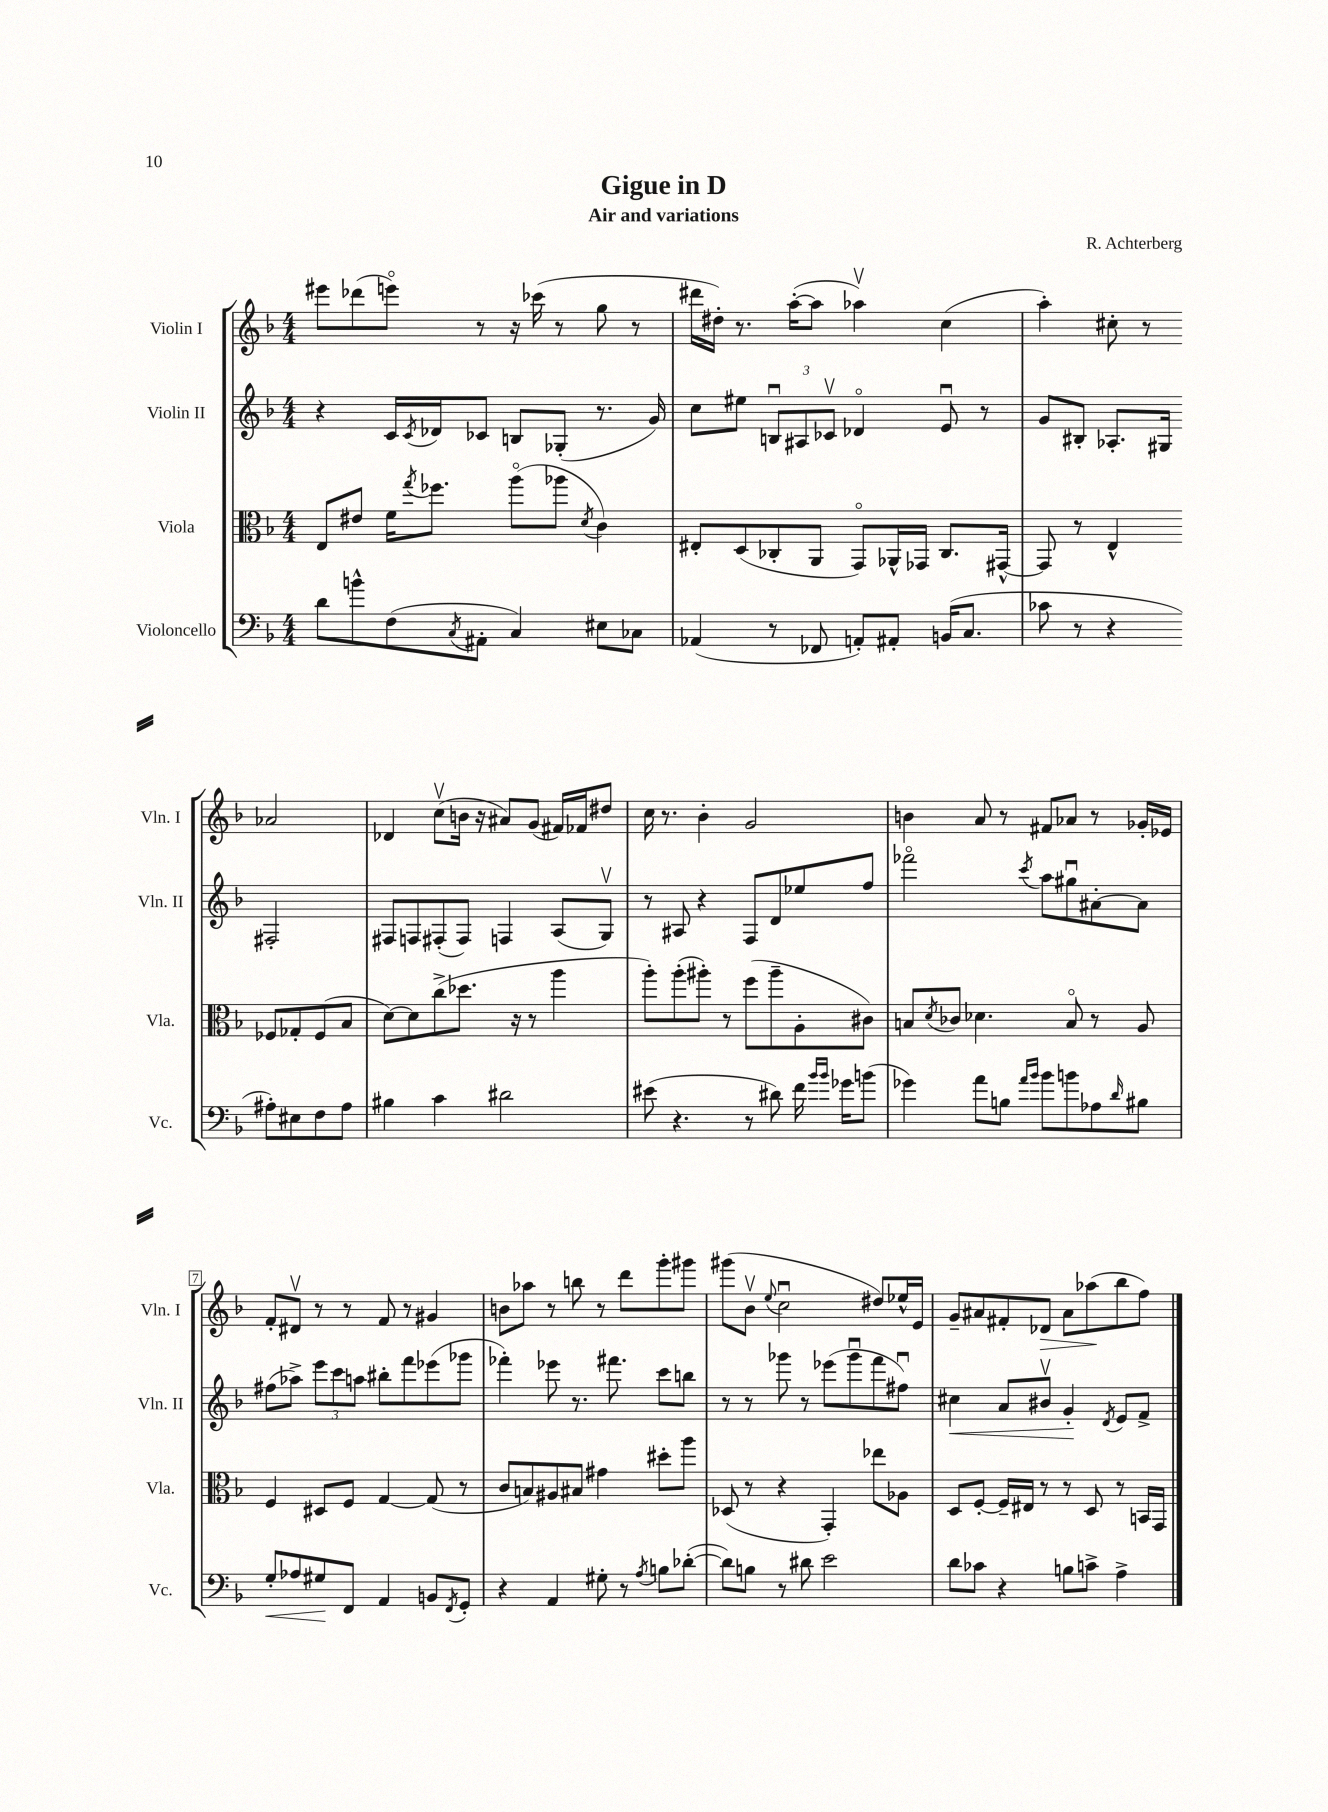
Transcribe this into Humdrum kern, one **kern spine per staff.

**kern	**kern	**kern	**kern
*staff4	*staff3	*staff2	*staff1
*clefF4	*clefC3	*clefG2	*clefG2
*k[b-]	*k[b-]	*k[b-]	*k[b-]
*M4/4	*M4/4	*M4/4	*M4/4
8d\L	8E/L	4r	8eee#\L
8b^^\	8e#/J	.	(8ddd-\
(8F\	16f\LK	16c/LL	8eeeo\J)
.	8qgg/	8qc/	.
.	8.ff-\J	16d-/J	.
8qC/	.	.	.
8AA#'\J	.	8c-/J	8r
4C/)	(8aao\L	8B/L	16r
.	.	.	(16ccc-\
.	8aa-\J	(8G-'/J	8r
.	8qd/	.	.
8E#\L	4c\)	8.r	8gg\
8C-\J	.	.	8r
.	.	16g/)	.
=	=	=	=
(4AA-/	8E#'/L	8cc\L	16ddd#\LL
.	.	.	16dd#'\JJ)
.	(8D/	8ee#\J	8.r
8r	8C-'/	12Bu/L	.
.	.	.	([16aa'\LK
.	.	12A#/	.
8FF-/	8AA/J	.	8aa\]J
.	.	12c-v/J	.
8AA'/L)	8GGo/L)	4d-o/	4aa-v\)
8AA#'/J	16AA-^^/L	.	.
.	16GG-/JJ	.	.
(16BB/LK	8.C-/L	8eu/	(4cc\
8.C/J	.	.	.
.	.	8r	.
.	[16GG#^^/Jk	.	.
=	=	=	=
8c-\	8GG#/]	8g/L	4aa'\)
8r	8r	8B#'/J	.
4r	4E^^/	8.A-'/L	8cc#'\
.	.	.	8r
.	.	16G#/Jk	.
8A#'\L)	8F-/L	2F#'/	2a-/
8E#\	8G-'/	.	.
8F\	(8F-/	.	.
8A#\J	8B-/J	.	.
=	=	=	=
4B#\	[8d\L)	8F#/L	4d-/
.	8d\]	8F/	.
4c\	(8cc^\	(8F#'/	(8ccv\L
.	8.dd-\J	8F#/J)	16b\Jk
.	.	.	16r
2d#\	.	4F/	8a#/L)
.	16r	.	.
.	8r	.	(8g/J
.	4aa\	(8A/L	16f#/LL)
.	.	.	16f-/J
.	.	8Gv/J)	8dd#/J
=	=	=	=
(8e#\	8aa'\L)	8r	16cc\
.	.	.	8.r
4.r	(8aa'\	8A#/	.
.	8aa#'\J)	4r	4b-'\
.	8r	.	.
8r	(8ff\L	8F/L	2g/
8d#\)	8aa#~\	8d/	.
16f\	8A'\	8ee-/	.
16qqb-/LL	.	.	.
16qqb-/JJ	.	.	.
16g-\LK	.	.	.
(8b\J	8c#\J)	8ff/J	.
=	=	=	=
4g-\)	8B/L	2fff-o\	4b\
.	8qd/	.	.
.	8c-/J	.	.
8a\L	4.d-\	.	8a/
8B\J	.	.	8r
16qqa/LL	.	.	.
16qqb-/JJ	.	8qccc/	.
8b-\L	.	8aa\L	8f#/L
8b\	8Bo/	8gg#u\	8a-/J
8A-\	8r	[8a#'\	8r
16qqd/	.	.	.
8B#\J	8A/	8a#\]J	16g-'/LL
.	.	.	16e-/JJ
=	=	=	=
8G'/L	4F/	(8ff#\L	8f'/L
8A-/	.	8aa-^\J)	8d#v/J
8G#/	8D#/L	12eee\L	8r
.	.	12ccc\	.
8FF/J	8F/J	.	8r
.	.	12aa\J	.
4AA/	[4G/	8bb#'\L	8f/
.	.	8fff\	8r
8BB/L	(8G/]	(8eee-\	4g#/
8qFF/	.	.	.
8GG'/J	8r	8ggg-\J	.
=	=	=	=
4r	8c/L	4fff-'\)	8b\L
.	8B/)	.	8aa-\J
4AA/	8A#/	8eee-\	8r
.	8B#/J	8.r	8bb\
8G#'\	4g#\	.	8r
.	.	8.fff#\	.
8r	.	.	8ddd\L
8qA/	.	.	.
8B\L	8dd#'\L	8ccc\L	8ggg'\
([8d-'\J	8aa\J	8bb\J	8ggg#\J
=	=	=	=
8d-\]L)	(8D-/	8r	(8ggg#\L
8B\J	8r	8r	8b-v\J
.	.	.	8qqee/
8r	4r	8ggg-\	2ccu\
8d#\	.	8r	.
2e\	4GG'/)	(8eee-\L	.
.	.	8ggg-u\	.
.	8ee-\L	8fff\	8dd#/L)
.	8A-\J	8ff#u\J)	16ee-^^/L
.	.	.	16e/JJ
=	=	=	=
8d\L	8D/L	4cc#\	8g~/L
8c-\J	[8F'/J	.	8a#/
4r	16F~/]LL	8a/L	8f#'/
.	16E#/JJ	.	.
.	8r	8b#v/J	8d-/J
8B\L	8r	4g'/	8a#\L
8c^\J	8D/	.	(8aa-\
.	.	8qd/	.
4A^\	8r	8e/L	8bb-\
.	16BB/LL	8f^/J	8ff\J)
.	16GG/JJ	.	.
==	==	==	==
*-	*-	*-	*-
